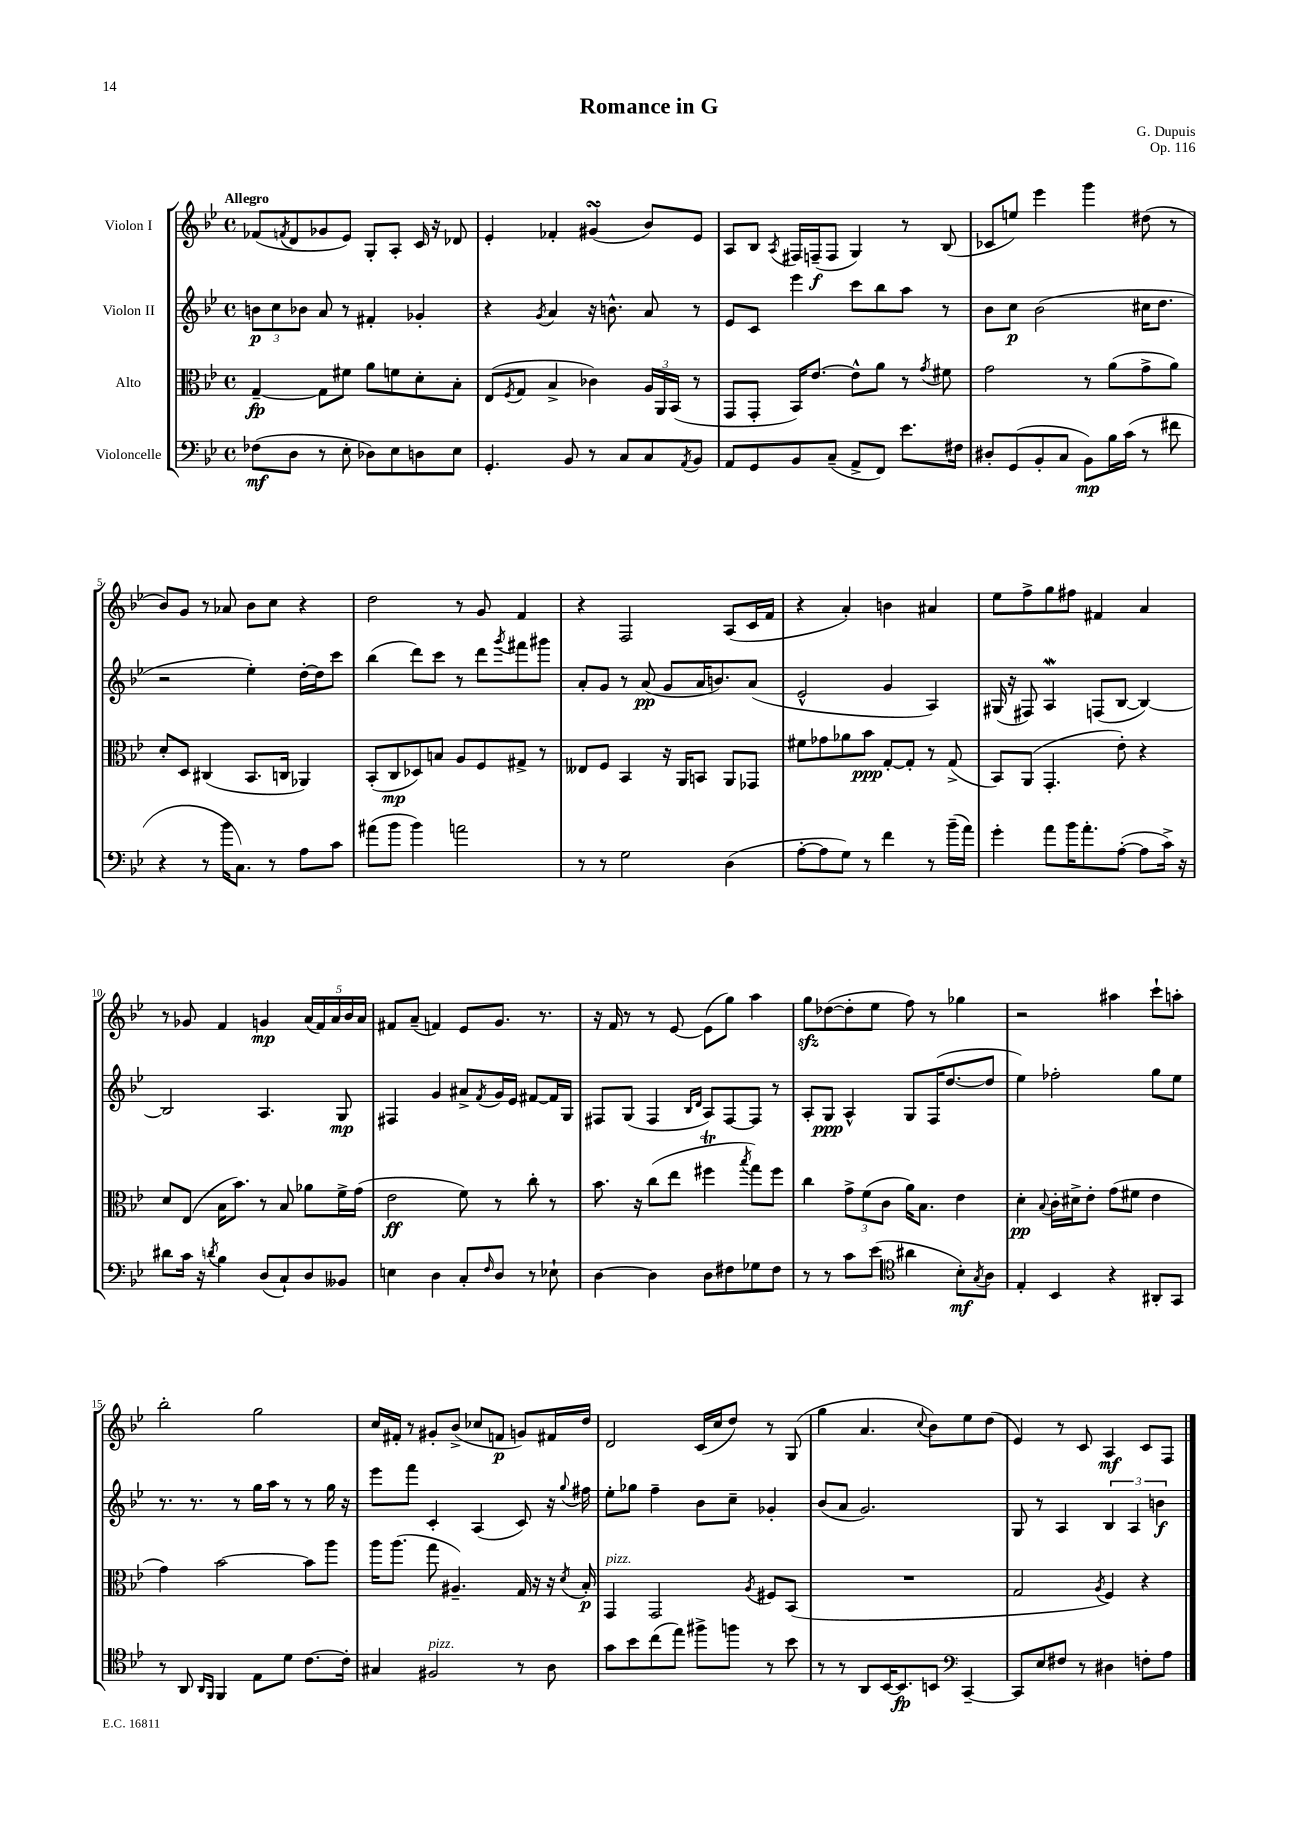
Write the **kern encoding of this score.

**kern	**dynam	**kern	**dynam	**kern	**dynam	**kern	**dynam
*part4	*part4	*part3	*part3	*part2	*part2	*part1	*part1
*staff4	*staff4	*staff3	*staff3	*staff2	*staff2	*staff1	*staff1
*I"Violoncelle	*	*I"Alto	*	*I"Violon II	*	*I"Violon I	*
*clefF4	*	*clefC3	*	*clefG2	*	*clefG2	*
*k[b-e-]	*	*k[b-e-]	*	*k[b-e-]	*	*k[b-e-]	*
*M4/4	*	*M4/4	*	*M4/4	*	*M4/4	*
*met(c)	*	*met(c)	*	*met(c)	*	*met(c)	*
=1	=1	=1	=1	=1	=1	=1	=1
!	!	!	!	!	!	!LO:TX:a:B:t=Allegro	!
(8F-X\L	mf	[4G~/	fp	12bn\L	p	(8f-X/L	.
.	.	.	.	12cc\	.	.	.
.	.	.	.	.	.	8qfn/	.
8D\J	.	.	.	.	.	8d/	.
.	.	.	.	12b-X\J	.	.	.
8r	.	8G\L]	.	8a/	.	8g-X/	.
8E-'\	.	8f#X\J	.	8r	.	8e-/J)	.
8D-X\L)	.	8a\L	.	4f#X'/	.	8G'/L	.
8E-\	.	8fn\	.	.	.	8A'/J	.
8Dn\	.	8d'\	.	4g-X'/	.	16c/	.
.	.	.	.	.	.	16r	.
8E-\J	.	8B-'\J	.	.	.	8d-X/	.
=2	=2	=2	=2	=2	=2	=2	=2
4.GG'/	.	(8E-/L	.	4r	.	4e-'/	.
.	.	8qF/	.	.	.	.	.
.	.	8G/J	.	.	.	.	.
.	.	.	.	8qg/	.	.	.
.	.	4B-^/	.	4a/	.	4f-X'/	.
8BB-/	.	.	.	.	.	.	.
8r	.	4c-X\)	.	16r	.	(4g#XsSsS/	.
.	.	.	.	8.bn^^\	.	.	.
8C/L	.	.	.	.	.	.	.
8C/	.	24A/LL	.	8a/	.	8b-/L)	.
.	.	24AA/	.	.	.	.	.
.	.	(24BB-/JJ	.	.	.	.	.
8qAA/	.	.	.	.	.	.	.
8BB-/J	.	8r	.	8r	.	8e-/J	.
=3	=3	=3	=3	=3	=3	=3	=3
8AA/L	.	8GG/L	.	8e-/L	.	8A/L	.
8GG/	.	8GG'/J	.	8c/J	.	8B-/J	.
.	.	.	.	.	.	8qA/	.
8BB-/	.	16BB-/KL)	.	4eee-\	.	16F#X/LL	.
.	.	[8.e-/J	.	.	.	(16Fn~/J	f
(8C~/J	.	.	.	.	.	8F/J	.
8AA^/L	.	8e-^^\L]	.	8ccc\L	.	4G/)	.
8FF/J)	.	8a\J	.	8bb-\	.	.	.
8.e-\L	.	8r	.	8aa\J	.	8r	.
.	.	8qg/	.	.	.	.	.
.	.	8f#X\	.	8r	.	(8B-/	.
16F#X\Jk	.	.	.	.	.	.	.
=4	=4	=4	=4	=4	=4	=4	=4
8D#X'/L	.	2g\	.	8b-\L	.	8c-X/L	.
(8GG/	.	.	.	8cc\J	p	8een/J)	.
8BB-'/	.	.	.	(2b-\	.	4eee-\	.
8C/J	.	.	.	.	.	.	.
8BB-\L)	mp	8r	.	.	.	4ggg\	.
16B-\L	.	(8a\L	.	.	.	.	.
(16c\JJ	.	.	.	.	.	.	.
8r	.	8g^\	.	16cc#X\KL	.	(8dd#X\	.
.	.	.	.	8.dd\J	.	.	.
8f#X\	.	8a\J)	.	.	.	8r	.
!!LO:LB:g=z
=5	=5	=5	=5	=5	=5	=5	=5
4r	.	8d'/L	.	2r	.	8b-/L)	.
.	.	8D/J	.	.	.	8g/J	.
8r	.	(4C#X/	.	.	.	8r	.
16b-\KL	.	.	.	.	.	8a-X/	.
8.C\J)	.	.	.	.	.	.	.
.	.	8.BB-/L	.	4ee-'\)	.	8b-\L	.
8r	.	.	.	.	.	8cc\J	.
.	.	16Cn/Jk	.	.	.	.	.
8A\L	.	4AA-X/)	.	[16dd'\LL	.	4r	.
.	.	.	.	16dd\J]	.	.	.
8c\J	.	.	.	8ccc\J	.	.	.
=6	=6	=6	=6	=6	=6	=6	=6
(8a#X\L	.	(8BB-'/L	.	(4bb-\	.	2dd\	.
8b-\J	.	8C/	mp	.	.	.	.
4b-\)	.	8D-X/)	.	8ddd\L)	.	.	.
.	.	8Bn/J	.	8ccc\J	.	.	.
2an\	.	8A/L	.	8r	.	8r	.
.	.	8F/	.	8ddd\L	.	8g/	.
.	.	.	.	8qggg/	.	.	.
.	.	8G#X^/J	.	8fff#X\	.	4f/	.
.	.	8r	.	8ggg#X\J	.	.	.
=7	=7	=7	=7	=7	=7	=7	=7
8r	.	8E--X/L	.	8a'/L	.	4r	.
8r	.	8F/J	.	8g/J	.	.	.
2G\	.	4BB-/	.	8r	.	2F/	.
.	.	.	.	(8a/	pp	.	.
.	.	16r	.	8g/L	.	.	.
.	.	16AA/KL	.	.	.	.	.
.	.	8BBn/J	.	16a/K	.	.	.
.	.	.	.	8.bn/)	.	.	.
(4D\	.	8AA/L	.	.	.	(8A/L	.
.	.	8GG-X/J	.	(8a/J	.	16c/L	.
.	.	.	.	.	.	16f/JJ	.
=8	=8	=8	=8	=8	=8	=8	=8
[8A'\L	.	8f#X\L	.	2e-^^/	.	4r	.
8A\]	.	8g-X\	.	.	.	.	.
8G\J)	.	8a-X\	.	.	.	4a'/)	.
8r	.	8b-\J	ppp	.	.	.	.
4f\	.	[8G'/L	.	4g/	.	4bn\	.
.	.	8G'/J]	.	.	.	.	.
8r	.	8r	.	4A/)	.	4a#X/	.
(16b-~\LL	.	(8G^/	.	.	.	.	.
16a\JJ)	.	.	.	.	.	.	.
=9	=9	=9	=9	=9	=9	=9	=9
4g'\	.	8BB-/L)	.	(16G#X/	.	8ee-\L	.
.	.	.	.	16r	.	.	.
.	.	(8AA/J	.	8F#X/)	.	8ff^\	.
8a\L	.	4.GG'/	.	4AW/	.	8gg\	.
16b-\K	.	.	.	.	.	8ff#X\J	.
8.a'\	.	.	.	.	.	.	.
.	.	.	.	(8Fn/L	.	4f#X/	.
([8A'\J	.	8e-'\)	.	[8B-/J	.	.	.
8A\L]	.	4r	.	4B-/_)	.	4a/	.
16c^\Jk)	.	.	.	.	.	.	.
16r	.	.	.	.	.	.	.
!!LO:LB:g=z
=10	=10	=10	=10	=10	=10	=10	=10
8d#X\L	.	8d/L	.	2B-/]	.	8r	.
16c\Jk	.	(8E-/J	.	.	.	8g-X/	.
16r	.	.	.	.	.	.	.
8qdn/	.	.	.	.	.	.	.
4B-\	.	16B-\KL	.	.	.	4f/	.
.	.	8.b-\J)	.	.	.	.	.
(8D/L	.	8r	.	4.A/	.	4gn/	mp
8C`/)	.	8B-/	.	.	.	.	.
8D/	.	8a-X\L	.	.	.	(20a/LL	.
.	.	.	.	.	.	20f/)	.
.	.	.	.	.	.	20a/	.
8BB--X/J	.	16f^\L	.	8G/	mp	.	.
.	.	.	.	.	.	20b-/	.
.	.	(16g\JJ	.	.	.	.	.
.	.	.	.	.	.	20a/JJ	.
=11	=11	=11	=11	=11	=11	=11	=11
4En\	.	2e-\	ff	4F#X/	.	8f#X/L	.
.	.	.	.	.	.	(8a~/J	.
4D\	.	.	.	4g/	.	4fn/)	.
8C'/L	.	8f\)	.	8a#X^/L	.	8e-/L	.
16qqF/	.	.	.	8qf/	.	.	.
8D/J	.	8r	.	16g/L	.	8.g/J	.
.	.	.	.	16e-/JJ	.	.	.
8r	.	8cc'\	.	[8f#X/L	.	.	.
.	.	.	.	.	.	8.r	.
8E-X`\	.	8r	.	16f#/L]	.	.	.
.	.	.	.	16G/JJ	.	.	.
=12	=12	=12	=12	=12	=12	=12	=12
[4D\	.	8.b-\	.	8F#X/L	.	16r	.
.	.	.	.	.	.	16f/	.
.	.	.	.	(8G/J	.	8r	.
.	.	16r	.	.	.	.	.
4D\]	.	(8cc\L	.	4F#/	.	8r	.
.	.	8ee-\J	.	.	.	[8e-/	.
.	.	.	.	16qqB-/LL	.	.	.
.	.	.	.	16qqd/JJ	.	.	.
8D\L	.	4ff#Xt\	.	8A/L)	.	(8e-\L]	.
8F#X\	.	.	.	[8F#/	.	8gg\J)	.
.	.	8qbb-/	.	.	.	.	.
8G-X\	.	8gg\L)	.	8F#/J]	.	4aa\	.
8F#\J	.	8ff#\J	.	8r	.	.	.
=13	=13	=13	=13	=13	=13	=13	=13
8r	.	4cc\	.	8A'/L	.	8ggzz\L	.
8r	.	.	.	8G/J	ppp	([8dd-X\	.
8c\L	.	12g^\L	.	4A^^/	.	8dd-'\]	.
.	.	(12f\	.	.	.	.	.
(8e-\J	.	.	.	.	.	8ee-\J	.
.	.	12c\J	.	.	.	.	.
*clefC4	*	*	*	*	*	*	*
4a#X\	.	16a\KL)	.	8G/L	.	8ff\)	.
.	.	8.B-\J	.	.	.	.	.
.	.	.	.	(16F/K	.	8r	.
.	.	.	.	[8.dd/	.	.	.
8B-'\L)	mf	4e-\	.	.	.	4gg-X\	.
8qG/	.	.	.	.	.	.	.
8A\J	.	.	.	8dd/J]	.	.	.
=14	=14	=14	=14	=14	=14	=14	=14
4E-'/	.	4d'\	pp	4ee-\)	.	2r	.
.	.	8qqB-/	.	.	.	.	.
4BB-/	.	16c'\LL	.	2ff-X'\	.	.	.
.	.	16d#X^\J	.	.	.	.	.
.	.	8e-'\J	.	.	.	.	.
4r	.	(8g\L	.	.	.	4aa#X\	.
.	.	8f#X\J	.	.	.	.	.
8AA#X'/L	.	4e-\	.	8gg\L	.	8ccc`\L	.
8GG/J	.	.	.	8ee-\J	.	8aan'\J	.
!!LO:LB:g=z
=15	=15	=15	=15	=15	=15	=15	=15
8r	.	4g\)	.	8.r	.	2bb-'\	.
8AA/	.	.	.	.	.	.	.
.	.	.	.	8.r	.	.	.
16qqAA/LL	.	.	.	.	.	.	.
16qqFF/JJ	.	.	.	.	.	.	.
4FF/	.	[2b-\	.	.	.	.	.
.	.	.	.	8r	.	.	.
8E-\L	.	.	.	16gg\LL	.	2gg\	.
.	.	.	.	16aa\JJ	.	.	.
8d\J	.	.	.	8r	.	.	.
[8.c\L	.	8b-\L]	.	8r	.	.	.
.	.	8aa\J	.	16gg\	.	.	.
16c'\Jk]	.	.	.	16r	.	.	.
=16	=16	=16	=16	=16	=16	=16	=16
4G#X/	.	16aa\KL	.	8eee-\L	.	16cc/LL	.
.	.	(8.aa\J	.	.	.	16f#X'/JJ	.
.	.	.	.	8fff\J	.	8r	.
!LO:TX:a:i:t=pizz.	!	!	!	!	!	!	!
2F#X/	.	8gg\	.	4c'/	.	8g#X'/L	.
.	.	4.A#X~/)	.	.	.	(8b-^/J	.
.	.	.	.	(4A/	.	8cc-X/L	.
.	.	.	.	.	.	8fn/J	p
8r	.	16G/	.	8c/)	.	8gn/L)	.
.	.	16r	.	.	.	.	.
8A\	.	16r	.	16r	.	16f#X/L	.
.	.	8qd/	.	8qqgg/	.	.	.
.	.	16B-'/	p	16ff#X\	.	16dd/JJ	.
=17	=17	=17	=17	=17	=17	=17	=17
!	!	!LO:TX:a:i:t=pizz.	!	!	!	!	!
8g\L	.	4GG/	.	8ee-'\L	.	2d/	.
8b-\	.	.	.	8gg-X\J	.	.	.
(8cc\	.	2GG/	.	4ff~\	.	.	.
8ee-\J)	.	.	.	.	.	.	.
8ff#X^\L	.	.	.	8b-\L	.	(16c/LL	.
.	.	.	.	.	.	16cc/J	.
8ffn\J	.	.	.	8cc~\J	.	8dd/J)	.
.	.	8qA/	.	.	.	.	.
8r	.	8F#X/L	.	4g-X'/	.	8r	.
8b-\	.	(8BB-/J	.	.	.	(8G/	.
=18	=18	=18	=18	=18	=18	=18	=18
8r	.	1r	.	(8b-/L	.	4gg\	.
8r	.	.	.	8a/J	.	.	.
8AA/L	.	.	.	2.g/)	.	4.a/	.
[16BB-/K	.	.	.	.	.	.	.
8.BB-/]	fp	.	.	.	.	.	.
.	.	.	.	.	.	8qqcc/	.
8BBn/J	.	.	.	.	.	8b-\L)	.
*clefF4	*	*	*	*	*	*	*
[4CC~/	.	.	.	.	.	8ee-\	.
.	.	.	.	.	.	(8dd\J	.
=19	=19	=19	=19	=19	=19	=19	=19
8CC/L]	.	2G/	.	8G/	.	4e-/)	.
8E-/	.	.	.	8r	.	.	.
8F#X/J	.	.	.	4A/	.	8r	.
8r	.	.	.	.	.	8c/	.
.	.	8qA/	.	.	.	.	.
4D#X\	.	4F/)	.	6B-/	.	4A/	mf
.	.	.	.	6A/	.	.	.
8Fn'\L	.	4r	.	.	.	8c/L	.
.	.	.	.	6bn\	f	.	.
8A\J	.	.	.	.	.	8F/J	.
==	==	==	==	==	==	==	==
*-	*-	*-	*-	*-	*-	*-	*-
